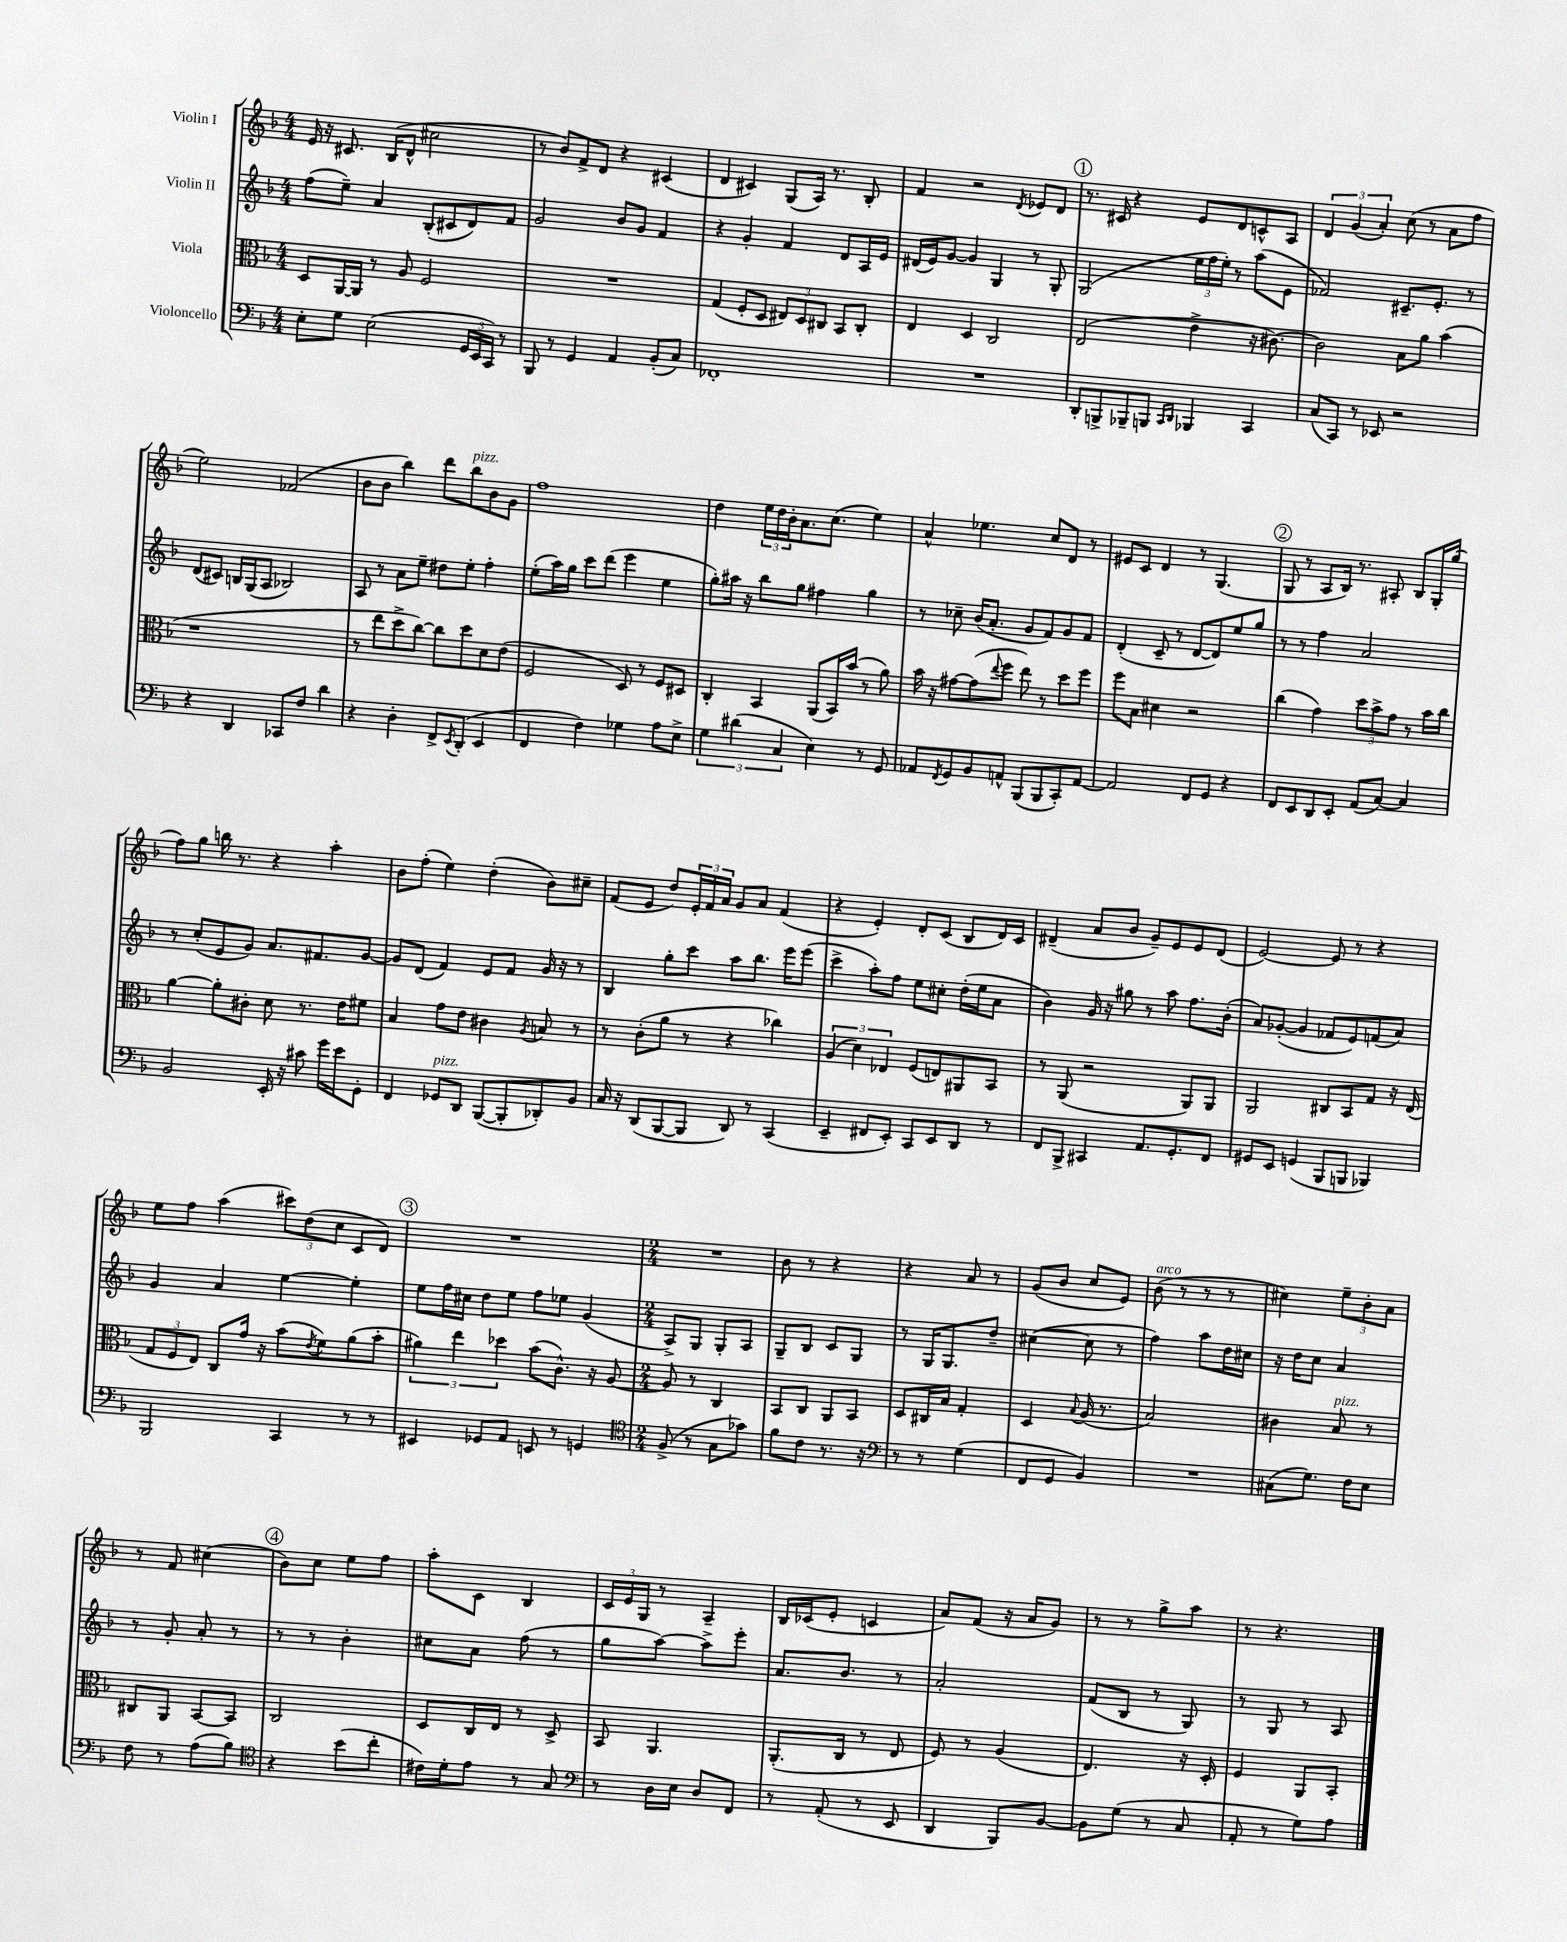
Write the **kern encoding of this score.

**kern	**kern	**kern	**kern
*part4	*part3	*part2	*part1
*staff4	*staff3	*staff2	*staff1
*I"Violoncello	*I"Viola	*I"Violin II	*I"Violin I
*clefF4	*clefC3	*clefG2	*clefG2
*k[b-]	*k[b-]	*k[b-]	*k[b-]
*M4/4	*M4/4	*M4/4	*M4/4
=1	=1	=1	=1
8E'\L	8D/L	(8ff\L	16e/
.	.	.	16r
8G\J	[16AA/L	8ee~\J)	8.c#X/
.	16AA/JJ]	.	.
(2E\	8r	4a/	.
.	.	.	(16B-/KL
.	8A/	.	8d^^/J
.	2F/	(8B-'/L	2cc#X\
.	.	8c#X/	.
24GG/LL	.	8d/)	.
24EE/	.	.	.
24CC/JJ)	.	.	.
8r	.	8f/J	.
=2	=2	=2	=2
8BBB-/	1r	2g/	8r
8r	.	.	8b-/L)
4GG/	.	.	8f^/
.	.	.	8d/J
4AA/	.	8b-/L	4r
.	.	8g/J	.
(8BB-'/L	.	4f/	(4c#X/
8C/J)	.	.	.
=3	=3	=3	=3
1FF-X'	(4G/	4r	4d/
.	8F'/L	4g'/	4c#X/)
.	8D/J	.	.
.	12E#X/L)	4f/	(8G/L
.	12D/	.	.
.	.	.	16A/Jk)
.	12C#X/J	.	.
.	.	.	8.r
.	8BB-/L	8d/L	.
.	8C#'/J	16A/L	8B-'/
.	.	16e/JJ	.
=4	=4	=4	=4
1r	4E/	(16d#X/LL	4f/
.	.	16e/J)	.
.	.	[8g/J	.
.	4D/	4g/]	2r
.	2C/	4G/	.
.	.	.	8qd/
.	.	8r	8e-X/L
.	.	8G'/	8d/J
!!LO:REH:place=s1:t=1
=5	=5	=5	=5
8DD'/L	(2E/	(2G/	8.r
8BBBn^/	.	.	.
.	.	.	16c#X/
8BBB-X~/	.	.	4r
8BBBn/J	.	.	.
16qqCC/LL	.	.	.
16qqDD/JJ	.	.	.
4BBB-X/	4e^\	24ee\LL	8e/L
.	.	24ff\	.
.	.	24ee'\JJ)	.
.	.	8r	8d/
4CC/	16r	(8aa\L	8cn^^/
.	[8.c#X\)	.	.
.	.	8e\J	8A/J
=6	=6	=6	=6
(8C/L	2c#\]	2f-X/)	6d/
8CC/J)	.	.	.
.	.	.	(6g/
8r	.	.	.
.	.	.	6a'/)
8EE-X/	.	.	.
2r	8B-\L	8.c#X~/L	(8cc\
.	8a\J	.	8r
.	.	8.e'/J	.
.	(4b-\	.	8a\L
.	.	8r	8ff\J
!!LO:LB:g=z
=7	=7	=7	=7
4r	1r	(8d/L	2ee\)
.	.	8c#X/J)	.
4DD/	.	16Bn/LL	.
.	.	(16G/J	.
.	.	8A/J	.
8CC-X/L	.	2B-X/)	(2f-X/
8F/J	.	.	.
4d\	.	.	.
=8	=8	=8	=8
4r	8r	8A/	8b-\L
.	8ee\L	8r	8b-\J
4D'\	8dd^\	8a\L	4bb-\)
.	[8cc\J)	8ee~\J	.
8FF^/L	8cc\L]	8dd#X\L	8ddd\L
8qEE/	.	.	.
!	!	!	!LO:TX:a:i:t=pizz.
(8DD'/J	8dd\	8ee'\J	8bb-\
4EE/	8d\	4ff'\	8b-\
.	(8e\J	.	8g\J
=9	=9	=9	=9
4FF/	2F/	(8ee'\L	1ff
.	.	16aa\L)	.
.	.	16gg\JJ	.
4F\)	.	8ccc\L	.
.	.	(8ddd\J	.
4G-X\	8D/)	4eee\	.
.	8r	.	.
8A\L	8F/L	4ee\	.
8E^\J	8D#X/J	.	.
=10	=10	=10	=10
6G\	4C'/	8gg'\L)	4dd\
.	.	16aa#X\Jk	.
(6d#X\	.	.	.
.	.	16r	.
.	4BB-/	8bb-\L	24ee\LL
.	.	.	24dd\
6C/	.	.	24b-'\J
.	.	8gg\J	8.a\
4E\)	(8AA/L	4ff#X\	.
.	.	.	(8.cc\J
.	16BB-/L)	.	.
.	(16b-/JJ	.	.
8r	8r	4gg\	4ee\)
8GG/	8a\)	.	.
=11	=11	=11	=11
8AA-X/L	16b-\	8r	4a^^/
.	16r	.	.
8qFF/	.	.	.
8GG/	[8g#X\L	8cc-X~\	.
8BB-/	(8g#\]	(16b-/KL	4.ee-X\
.	.	8.a'/J	.
.	8qqee/	.	.
8AAn^^/J	8ff\J	.	.
(8BBB-/L	8ee\)	8g/L	.
8BBB-/	8r	8f/)	8cc/L
8CC'/)	8dd\L	8g/	8d/J
[8AA/J	8ff\J	8f/J	8r
=12	=12	=12	=12
2AA/]	8ff\L	(4d'/	8e#X/L
.	8B-\J	.	8c/J
.	4d#X\	8c~/	4d/
.	.	8r	.
8FF/L	2r	[8d/L	8r
8GG/J	.	8d/])	(4.G/
4r	.	8ee/	.
.	.	8gg/J	.
!!LO:REH:place=s1:t=2
=13	=13	=13	=13
8FF/L	(4cc\	8r	8G/
8EE/	.	8r	8r
8DD/	4g\)	4ff\	8A/L
8EE'/J	.	.	16B-/Jk)
.	.	.	8.r
(8AA/L	12dd\L	2a/	.
.	12b-^\	.	.
[8C/J)	.	.	8A#X'/
.	12g\J	.	.
4C/]	8r	.	8B-/L
.	16b-\LL	.	16G'/L
.	16cc\JJ	.	(16gg/JJ
!!LO:LB:g=z
=14	=14	=14	=14
2BB-/	[4a\	8r	8ff\L)
.	.	(8cc'/L	8gg\J
.	8a'\L]	8e/	16bbn\
.	.	.	8.r
.	8c#X'\J	8g/J)	.
16EE'/	8d\	8.a/L	4r
16r	.	.	.
8c#X\	8.r	.	.
.	.	8.f#X/	.
16g\LL	.	.	4aa'\
16e\J	16e\KL	.	.
8GG'\J	8f#X\J	[8g/J	.
=15	=15	=15	=15
4FF/	4B-/	8g/L]	8b-\L
.	.	(8d/J	(8ff'\J
!LO:TX:a:i:t=pizz.	!	!	!
8GG-X/L	8g\L	4f/)	4ee\)
8DD/J	8e\J	.	.
([8BBB-/L	4c#X\	8e/L	(4dd'\
8BBB-'/]	.	8f/J	.
.	8qA/	.	.
8DD-X'/)	8Bn/	16g/	8b-\L)
.	.	16r	.
8BB-/J	8r	8r	8cc#X~\J
=16	=16	=16	=16
16C/	8r	4B-/	(8f/L
16r	.	.	.
(8DD/L	(8c'\L	.	8e/J
[8BBB-/	8a\J	8gg'\L	8dd/L)
8BBB-/J]	8r	8ccc\J	24e'/L
.	.	.	24f/
.	.	.	24a/JJ
8DD/)	4r	8aa\L	8g/L
8r	.	8.bb-\J	8a/J
(4CC/	4cc-X\)	.	(4f/
.	.	16eee\KL	.
.	.	(8eee\J	.
=17	=17	=17	=17
4EE~/	(6A/	4ccc^\	4r
.	6d\)	.	.
8FF#X/L	.	8aa'\L)	4e'/)
.	6E-X/	.	.
8EE'/J)	.	8ff\J	.
8CC/L	(8F/L	8ee\L	8d'/L
8EE/	8En/)	8cc#X'\J	(8c/J
8DD/J	8AA#X/	(16dd'\LL	8B-/L
.	.	16ee\J	.
8r	8BB-/J	8a\J	16d/L)
.	.	.	16c/JJ
=18	=18	=18	=18
8FF/L	8r	4b-\)	(4d#X~/
8BBB-^/J	(8AA/	.	.
4CC#X/	2r	16g/	8a/L
.	.	16r	.
.	.	8gg#X\	8b-/J
8.AA/L	.	8r	8g~/L)
.	.	8aa\	8e/
8.GG'/	.	.	.
.	8AA/L)	8.ff\L	8e/
8FF/J	8AA/J	.	(8d#/J
.	.	(16b-'\Jk	.
=19	=19	=19	=19
8GG#X/L	2AA/	8a/L)	[2e/)
8EE/J	.	([8g-X'/J	.
(4GGn/	.	4g-/]	.
8BBB-/L	8C#X/L	8f-X/L	8e/]
8BBBn/J	8BB-/	8e/)	8r
4BBB-X/)	8G/J	(8fn/	4r
.	16r	8a/J)	.
.	(16E/	.	.
!!LO:LB:g=z
=20	=20	=20	=20
2BBB-/	12G/L	4g/	8ee\L
.	12F/	.	.
.	.	.	8ff\J
.	12E/J)	.	.
.	8C/L	4a/	(4aa\
.	16g/Jk	.	.
.	16r	.	.
4CC/	(8b-\L	[4ee\	12ccc#X\L)
.	.	.	(12dd\
.	8qe/	.	.
.	8f\)	.	.
.	.	.	12cc\J
8r	(8a\	4ee'\]	8c/L
8r	8b-'\J	.	8d/J)
!!LO:REH:place=s1:t=3
=21	=21	=21	=21
4EE#X/	6a#X\)	8ee\L	1r
.	.	16ff\L	.
.	6ee\	.	.
.	.	16cc#X\JJ	.
8GG-X/L	.	8dd\L	.
.	6dd-X\	.	.
8AA/J	.	8ee\J	.
8EEn/	(8b-\L	8ff\L	.
8r	8.c^^\J)	8ee-X\J	.
4GGn/	.	(4g/	.
.	16r	.	.
.	[8A/	.	.
=22	=22	=22	=22
*clefC4	*	*	*
*M2/4	*M2/4	*M2/4	*M2/4
(8F^/	8A/]	8A^/L)	2r
8r	8r	8G/J	.
8G\L	4C/	8G'/L	.
8g-X\J)	.	8A/J	.
=23	=23	=23	=23
8f\L	8BB-/L	8G~/L	8b-\
8c\J	8C/J	8B-/J	8r
8.r	8AA/L	8c/L	4r
.	8BB-/J	8G/J	.
16r	.	.	.
=24	=24	=24	=24
*clefF4	*	*	*
8r	8D/L	8r	4r
8r	16C#X/L	16G/KL	.
.	16B-/JJ	8.G/	.
(4G\	4G'/	.	8a/
.	.	8dd~/J	8r
=25	=25	=25	=25
8FF/L	4D/	([4cc#X\	(8g/L
8GG/J	.	.	8b-/J
.	8qqB-/	.	.
4BB-/)	(16A/	8cc#\]	8cc/L
.	8.r	.	.
.	.	8r	8e/J)
=26	=26	=26	=26
!	!	!	!LO:TX:a:i:t=arco
2r	2B-/)	4ff\)	(8b-\
.	.	.	8r
.	.	8aa\L	8r
.	.	16dd\L	8r
.	.	16cc#X\JJ	.
=27	=27	=27	=27
(8C#X\L	4c#X\	16r	4cc#X\)
.	.	16dd\KL	.
8.G\J)	.	8cc\J	.
!	!LO:TX:a:i:t=pizz.	!	!
.	8B-/	4a/	12ee~\L
16F\KL	.	.	.
.	.	.	12b-'\
8E\J	8r	.	.
.	.	.	12a\J
!!LO:LB:g=z
=28	=28	=28	=28
8F\	8C#X/L	8r	8r
8r	8AA/J	8g'/	8f/
(8A\L	[8BB-/L	8a'/	(4cc#X\
8B-\J)	8BB-/J]	8r	.
!!LO:REH:place=s1:t=4
=29	=29	=29	=29
*clefC4	*	*	*
4r	2C/	8r	8b-\L)
.	.	8r	8cc\J
(8b-\L	.	4b-'\	8ee\L
8cc'\J	.	.	8ff\J
=30	=30	=30	=30
16c#X\LL)	8D/L	8cc#X\L	8aa'\L
16d'\J	.	.	.
8e\J	16C/L	8a\J	8c\J
.	16E/JJ	.	.
8r	8r	(8ff\	4B-/
8G/	8D^/	8r	.
=31	=31	=31	=31
*clefF4	*	*	*
8r	8BB-/	8gg\L	24c/LL
.	.	.	24e/
.	.	.	24G/JJ
16D\LL	4.AA/	[8aa\J)	8r
16E\JJ	.	.	.
8D/L	.	8aa^\L]	4A~/
8FF/J	.	8eee'\J	.
=32	=32	=32	=32
8r	(8.AA'/L	8.a/L	16B-/LL
.	.	.	(16c-X/J
(8AA'/	.	.	8e'/J
.	16C/Jk	8.b-/J	.
8r	8r	.	4cn/
8EE/	8E/	8r	.
=33	=33	=33	=33
4DD/	8F/)	2a'/	8a/L)
.	8r	.	(8f/J
8BBB-/L)	(4A/	.	16r
.	.	.	16a/KL
[8BB-/J	.	.	8g/J)
=34	=34	=34	=34
8BB-\L]	4.E/)	(8f/L	8r
(8G\J	.	8B-/J	8r
8r	.	8r	8gg^\L
8C/	16r	8G/)	8aa\J
.	16D'/	.	.
=35	=35	=35	=35
8AA'/	4F/	8r	8r
8r	.	8G/	4.r
8G\L)	8AA/L	8r	.
8A\J	8BB-'/J	8A/	.
==	==	==	==
*-	*-	*-	*-
